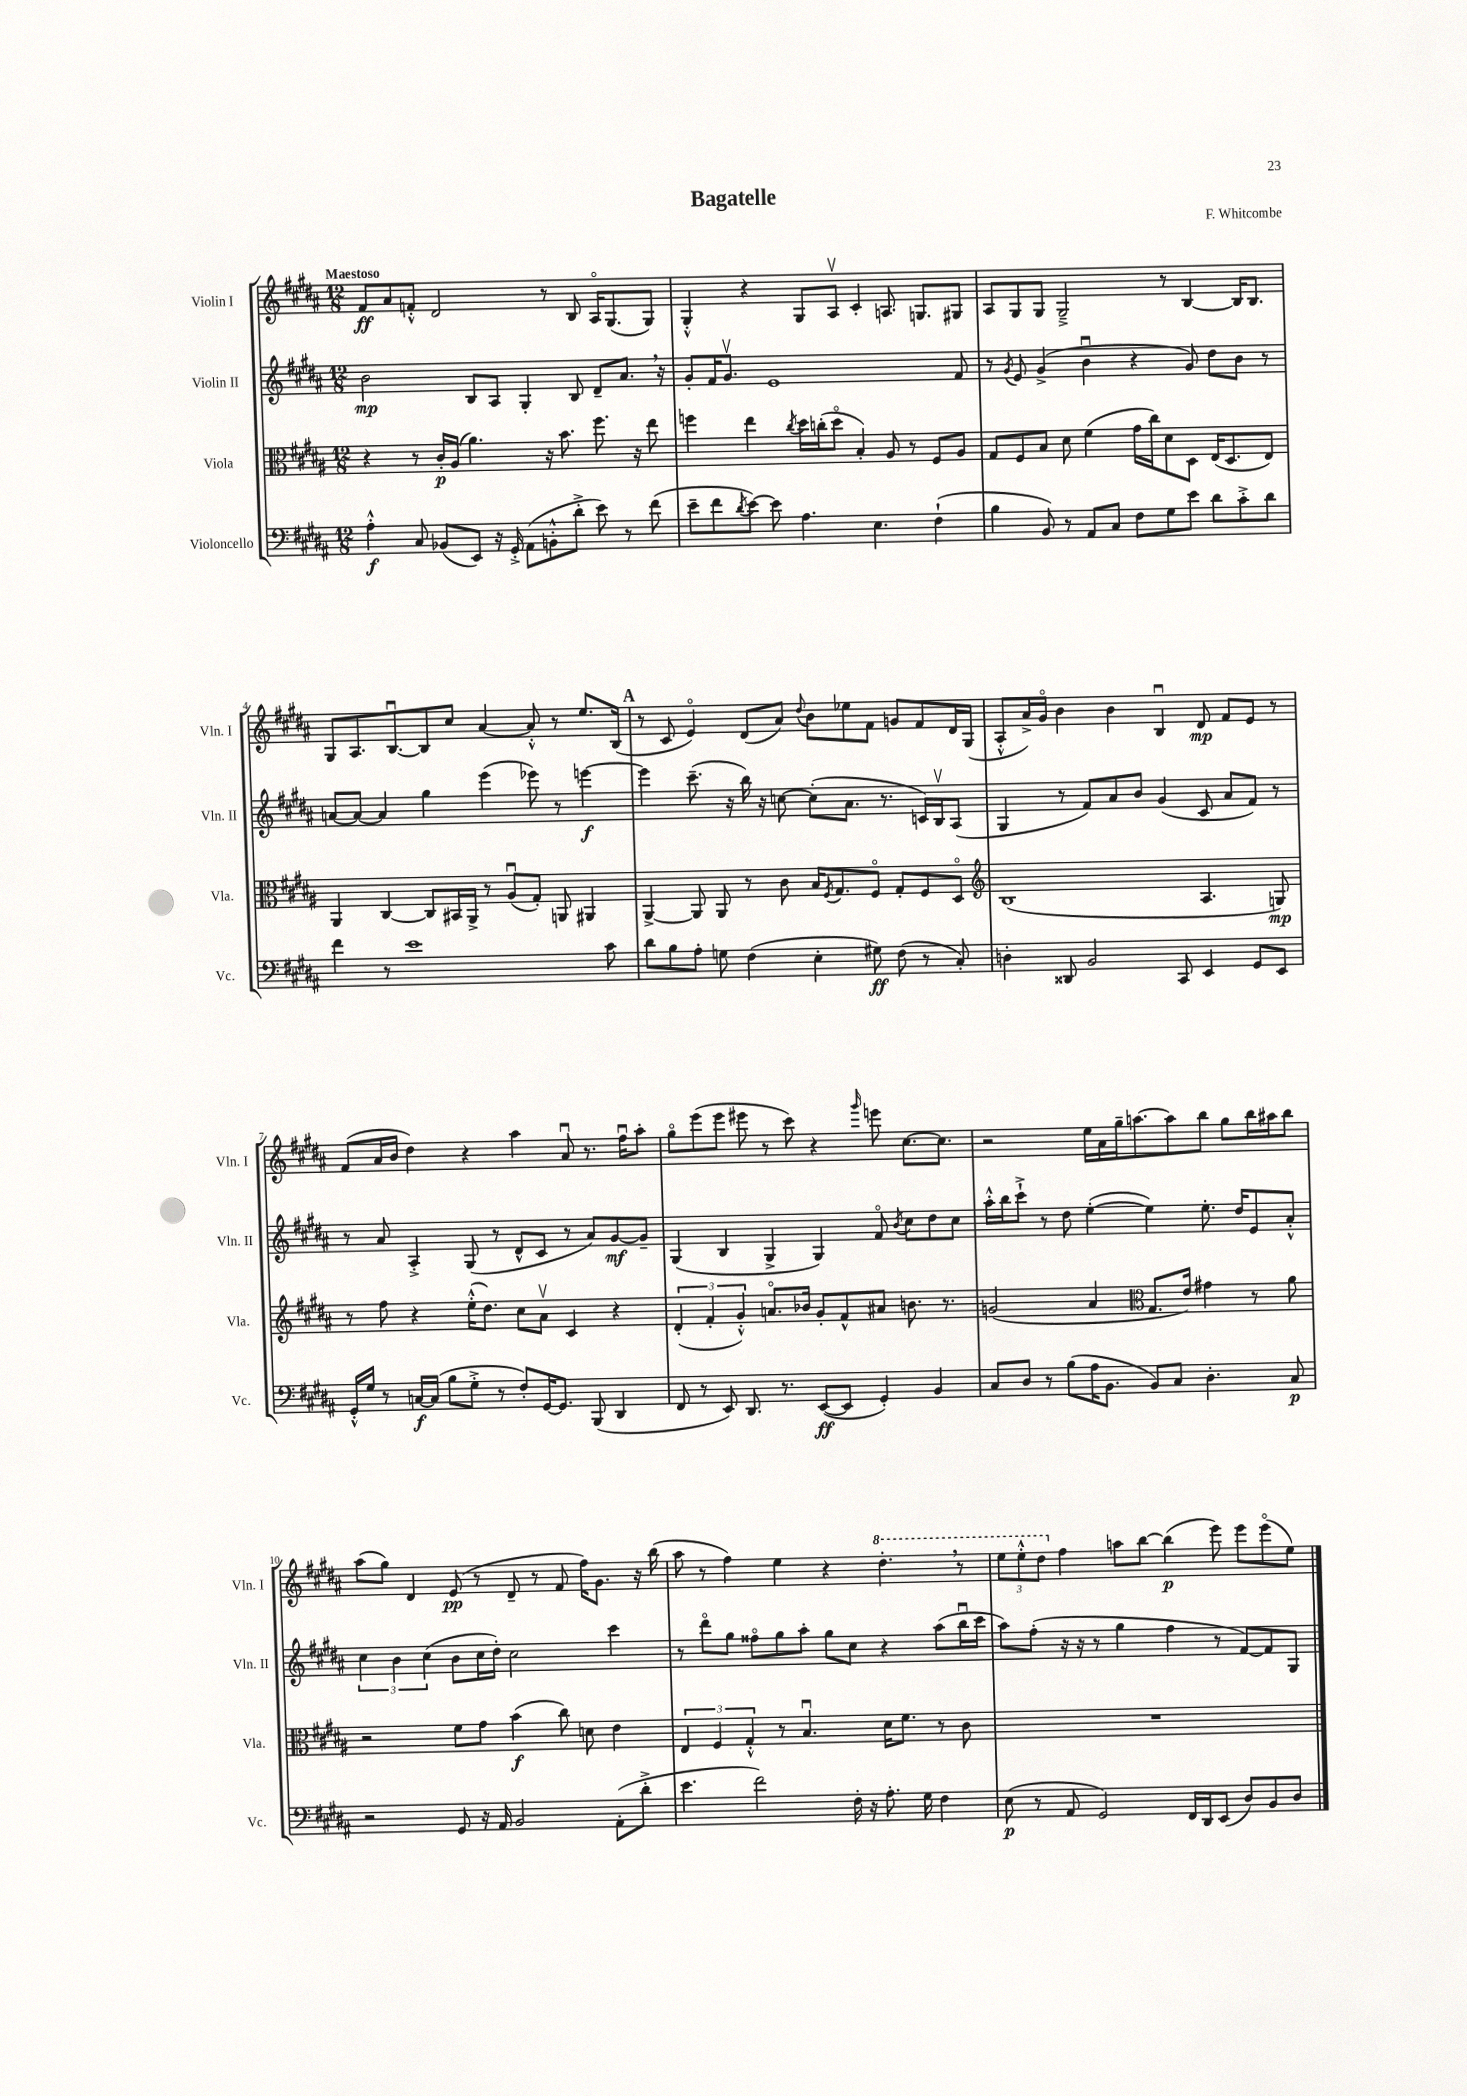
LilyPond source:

\header { title = "Bagatelle" composer = "F. Whitcombe" }
<<
\new StaffGroup <<
\new Staff = "s0" \with { instrumentName = "Violin I" shortInstrumentName = "Vln. I" } {
    \clef treble \key b \major \numericTimeSignature \time 12/8 \tempo "Maestoso"
    fis'8\ff ais'8 f'8-.-^ dis'2 r8 b8 ais16\flageolet gis8.( gis8) |
    gis4-.-^ r4 gis8 ais8\upbow cis'4-. a8. g8. gis8 |
    ais8 gis8 gis8 gis2---> r8 b4~ b16 b8. |
    gis8 ais8. b8.~\downbow b8 cis''8 ais'4~ ais'8-.-^ r8 e''8. b16( |
    \mark \markup { \bold "A" } r8 cis'8 e'4\flageolet) dis'8( ais'8) \appoggiatura { dis''8 } b'8 ees''8 fis'8 g'8 fis'8 dis'16 gis16( |
    ais8-.-^ ais'16->) gis'16\flageolet b'4 b'4 b4\downbow dis'8\mp fis'8 e'8 r8 |
    fis'8( ais'16 b'16 dis''4) r4 ais''4 ais'8\downbow r8. fis''16\downbow ais''8-. |
    gis''8\flageolet e'''8( e'''8 eis'''8 r8 cis'''8) r4 \grace { gis'''16 } e'''8 cis''8.~ cis''8. |
    r2 e''16 ais'16 gis''16-- a''8.~ a''8 b''8 gis''8 b''16 ais''16 b''8 |
    ais''8( gis''8) dis'4 e'8\pp( r8 dis'8-- r8 fis'8 fis''16) gis'8. r16 b''16( |
    ais''8 r8 fis''4) e''4 r4 \ottava #1 dis'''4.-. \breathe r8 |
    \tuplet 3/2 { e'''8 e'''8-.-^ dis'''8 \ottava #0 } fis''4 a''8 b''8~ b''4\p( e'''8) e'''8 e'''8\flageolet( e''8) \bar "|." |
}
\new Staff = "s1" \with { instrumentName = "Violin II" shortInstrumentName = "Vln. II" } {
    \clef treble \key b \major \numericTimeSignature \time 12/8
    b'2\mp b8 ais8 gis4-. b8 dis'8-- ais'8. \breathe r16 |
    gis'8-. fis'16 gis'8.\upbow e'1 fis'8 |
    r8 \acciaccatura { gis'8 } e'8 gis'4->( b'4\downbow r4 gis'8) dis''8 b'8 r8 |
    a'8~ a'8~ a'4 gis''4 e'''4( ees'''8) r8 e'''4~\f |
    \mark \markup { \bold "A" } e'''4 cis'''8.--( r16 b''16) r16 c''8~ c''8-.( ais'8. r8. c'16) b16\upbow ais8( |
    gis4 r8 fis'8) ais'8 b'8 gis'4( cis'8 ais'8 fis'8) r8 |
    r8 ais'8 ais4-.-> gis8( r8 dis'8-^ cis'8 r8 ais'8) gis'8~\mf gis'8-- |
    gis4( b4 gis4-> gis4) fis'8\flageolet \acciaccatura { b'8 } cis''8 dis''8 cis''8 |
    ais''16-.-^ b''16 cis'''8-!-> r8 dis''8 e''4~-.( e''4) e''8.-. dis''16 e'8 ais'8-.-^ |
    \tuplet 3/2 { cis''4 b'4 cis''4( } b'8 cis''16 dis''16-.) cis''2 cis'''4 |
    r8 dis'''8\flageolet gis''8 fisis''8\flageolet gis''8 ais''8-. gis''8 cis''8 r4 ais''8( b''16\downbow cis'''16 |
    ais''8) fis''8-.( r16 r16 r8 gis''4 fis''4 r8 fis'8~) fis'8 gis8 \bar "|." |
}
\new Staff = "s2" \with { instrumentName = "Viola" shortInstrumentName = "Vla." } {
    \clef alto \key b \major \numericTimeSignature \time 12/8
    r4 r8 cis'16-.\p ais16( ais'4.) r16 b'8. fis''8. r16 e''8 |
    f''4 e''4 \acciaccatura { cis''8 } dis''16 c''16-.( dis''8\flageolet b4-.) ais8 r8 fis8 ais8 |
    gis8 fis8 b8 dis'8 fis'4( gis'16 cis''16) dis'8 dis8 e16( dis8. e8) |
    ais,4 cis4~ cis8 bis,16 ais,16-> r8 ais8\downbow( gis8-.) a,8 ais,4 |
    \mark \markup { \bold "A" } ais,4~-> ais,8 ais,8 r8 cis'8 b16 \acciaccatura { fis8 } gis8. fis8\flageolet gis8-. fis8 dis8\flageolet |
    \clef treble b1( ais4. g8\mp) |
    r8 fis''8 r4 e''16-.-^( dis''8.) cis''8 ais'8\upbow cis'4 r4 |
    \tuplet 3/2 { dis'4-.( fis'4-. gis'4-.-^) } a'8.\flageolet bes'16 gis'8-. fis'8-^ ais'8 b'8. r8. |
    g'2( ais'4 \clef alto gis8. e'16) gis'4 r8 ais'8 |
    r2 fis'8 gis'8 b'4\f( cis''8) d'8 e'4 |
    \tuplet 3/2 { e4 fis4 gis4-.-^ } r8 b4.\downbow dis'16 fis'8. r8 cis'8 |
    R1. \bar "|." |
}
\new Staff = "s3" \with { instrumentName = "Violoncello" shortInstrumentName = "Vc." } {
    \clef bass \key b \major \numericTimeSignature \time 12/8
    ais4-.-^\f cis8 bes,8( e,8) r16 gis,16-.-> ais,8( b,8-.-^ dis'8-.-> e'8) r8 fis'8( |
    e'8-- fis'8 \acciaccatura { dis'8 } e'8~) e'8 ais4. e4. fis4-!( |
    b4 b,8) r8 ais,8 cis8 fis8 gis8 e'8 dis'8 cis'8-.-> dis'8 |
    fis'4 r8 e'1 cis'8 |
    \mark \markup { \bold "A" } dis'8 b8 ais8-. g8 fis4( e4-. gis8\ff) fis8( r8 cis8-.) |
    d4-. disis,8 b,2 cis,8 e,4 gis,8 e,8 |
    gis,16-.-^ gis16 r8 c16~\f c16( b8 gis8-.-> r8 fis8-.) gis,16~ gis,8. b,,8( dis,4 |
    fis,8 r8 e,8) dis,8. r8. e,8~\ff( e,8 gis,4-.) b,4 |
    cis8 dis8 r8 b8( ais16 b,8. b,8) cis8 dis4.-. cis8\p |
    r2 gis,8 r16 ais,16 b,2 ais,8-.( dis'8-.-> |
    e'4. fis'2) fis16-. r16 ais8.-. gis16 fis4 |
    e8\p( r8 ais,8 gis,2) fis,16 dis,16 e,8( dis8) b,8 dis8 \bar "|." |
}
>>
>>
